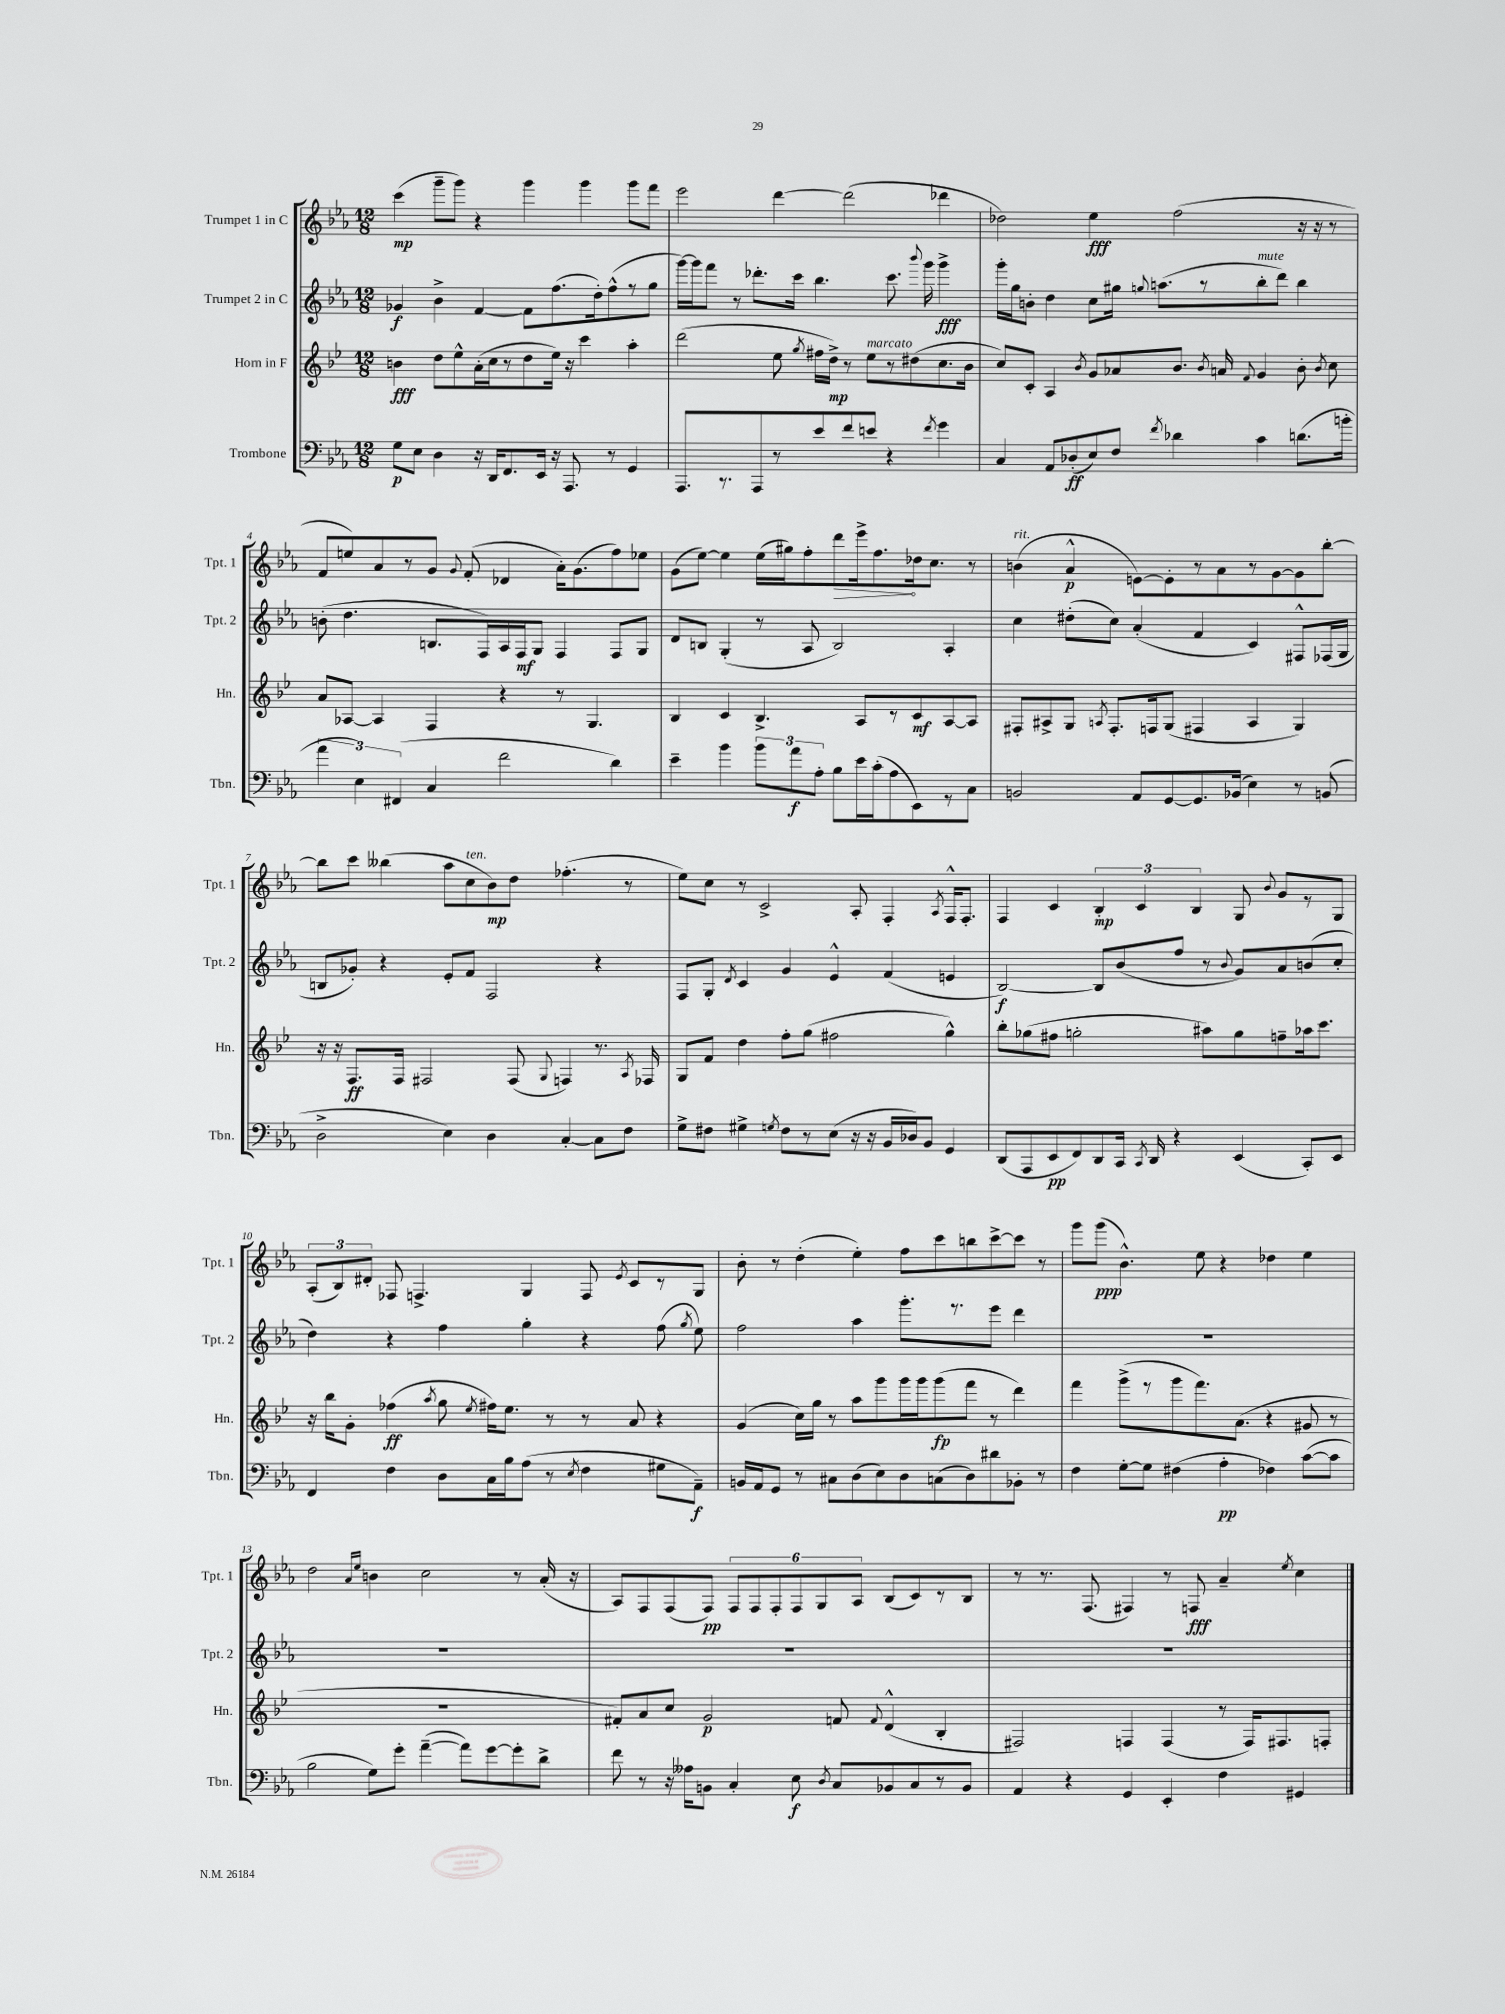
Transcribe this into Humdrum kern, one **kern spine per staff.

**kern	**kern	**kern	**kern
*staff4	*staff3	*staff2	*staff1
*clefF4	*clefG2	*clefG2	*clefG2
*k[b-e-a-]	*k[b-e-]	*k[b-e-a-]	*k[b-e-a-]
*M12/8	*M12/8	*M12/8	*M12/8
8G\L	4b\	4g-/	(4ccc\
8E-\J	.	.	.
4D\	8dd\L	4b-^\	8ggg~\L
.	8ee-^^\	.	8ggg\J)
16r	(16a'\L	[4f/	4r
16DD/LK	16cc\J	.	.
8.FF/	8r	.	.
.	8dd\	8f\]L	4ggg\
16EE-/Jk	.	.	.
16r	16ee-\Jk)	(8.ff\	.
8.AAA-/	16r	.	.
.	4ccc\	.	4ggg\
.	.	16dd'\k)	.
8r	.	(8ff^^\	.
4GG/	4aa'\	8r	8ggg\L
.	.	8gg\J	8fff\J
=	=	=	=
8.AAA-/L	(2ddd\	[16ggg\LL)	2eee-\
.	.	16ggg\]J	.
.	.	8fff\J	.
8.r	.	.	.
.	.	8r	.
8AAA-/	.	8.ddd-'\L	.
8r	8ee-\	.	[4ddd\
.	.	16ccc\Jk	.
.	8qgg/	.	.
8e-/	16ff#\LL	4.bb-\	.
.	16dd^\JJ)	.	.
8f/	8r	.	(2ddd\]
8e/J	8ee-\L	.	.
4r	8r	8.ccc\	.
.	(8dd#\	.	.
.	.	8qqbbb-/	.
.	.	16ggg\	.
8qf/	.	.	.
4g\	8.cc\	4ggg^\	4ddd-\
.	16b-\Jk	.	.
=	=	=	=
4C/	8cc/L)	16ggg'\LL	2dd-\)
.	.	16gg\J	.
.	8c'/J	8b'\J	.
8AA-/L	4A/	4dd\	.
(8D-'/	.	.	.
.	8qb-/	.	.
8E-/)	8g/L	8cc\L	4ee-\
8F/J	8a-/	16gg#\Jk	.
.	.	8qqgg/	.
.	.	(8.aa\L	.
8qf/	.	.	.
4d-\	8.b-/J	.	(2ff\
.	.	8r	.
.	8qb-/	.	.
.	16a/	.	.
.	8qqf/	.	.
4c\	4g/	8bb-'\	.
.	.	8ddd\J)	.
(8.d\L	8b-'\	4bb-\	16r
.	.	.	16r
.	8qb-/	.	.
.	8cc\	.	8r
16b'\Jk	.	.	.
=	=	=	=
6a-\	8a/L	(8b'\	8f/L
.	[8A-/J	4.dd\	8ee/)
6E-\)	.	.	.
.	4A-/]	.	8a-/
(6FF#/	.	.	.
.	.	.	8r
4C/	4F/	8.B/L	8g/J
.	.	.	8qqg/
.	.	.	(8f'/
.	.	16F/L)	.
2f\	4r	16A-/	4d-/
.	.	16F/J	.
.	.	8G/J	.
.	8r	4F/	16a-'\LK)
.	.	.	(8.g\
.	4.G/	.	.
4d\)	.	8F/L	8ff\)
.	.	8G/J	8ee-\J
=	=	=	=
4e-~\	4B-/	8d/L	(8g\L
.	.	8B/J	[8ee-\J)
4b-\	4c/	(4G'/	4ee-\]
12b-\L	4.B-^/	8r	(16ee-\LL
.	.	.	16gg#\J)
12a-\	.	.	.
.	.	8A-/	8ff'\
12A-'\J	.	.	.
8B-\L	.	2B/)	8ddd\
16e-\L	8A/L	.	16eee-^\k
(16c'\J	.	.	8.ff\
8A-\	8r	.	.
8EE-\)	8c/	.	16dd-\k
.	.	.	8.cc\J
8r	[8A/	4A-'/	.
8C\J	8A/]J	.	8r
=	=	=	=
2BB/	8F#'/L	4cc\	(4b\
.	8A#^/	.	.
.	8G/J	(8dd#'\L	4a-^^/
.	8qA/	.	.
.	8.F#'/L	8cc\J)	.
8AA-/L	.	(4a-'/	[8e\L)
.	16F/k	.	.
[8GG/	(8G/J	.	8e'\]
8.GG/]	4F#/	4f/	8r
.	.	.	8a-\
(16BB-/Jk	.	.	.
4E-\)	4A/	4c/)	8r
.	.	.	[8g\
8r	4G/)	8F#^^/L	8g\]
(8BB/	.	(16F-/L	[8bb-'\J
.	.	16G/JJ	.
=	=	=	=
2D^\	16r	8B/L	8bb-\]L
.	16r	.	.
.	8.F/L	8g-'/J)	8ccc\J
.	.	4r	(4bb--\
.	16F/Jk	.	.
.	2F#/	.	.
4E-\)	.	8e-'/L	8aa-\L
.	.	8f/J	8cc\
4D\	.	2F/	8b-\)
.	(8F#/	.	8dd\J
.	8qqG/	.	.
[4C'/	4F/)	.	(4.ff-'\
8C\]L	8.r	4r	.
8F\J	.	.	8r
.	8qA/	.	.
.	16F-/	.	.
=	=	=	=
8G^\L	8G/L	8F/L	8ee-\L)
8F#\J	8f/J	8G'/J	8cc\J
.	.	8qd/	.
4G#^\	4dd\	4c/	8r
.	.	.	2c^/
8qG/	.	.	.
8F#\L	8ff'\L	4g/	.
8r	(8gg\J	.	.
(8E-\J	2ff#\	4e-^^/	.
16r	.	.	8A-'/
16r	.	.	.
16BB-/LL	.	(4f/	4F'/
16D-/J)	.	.	.
8BB-/J	.	.	.
.	.	.	8qA-/
4GG/	4gg^^\)	4e/	16F^^/LK
.	.	.	8.F'/J
=	=	=	=
(8DD/L	8bb-'\L	[2B-/)	4F/
8AAA-/	(8gg-\	.	.
8EE-/	8ff#\J	.	4c/
8FF/)	2gg'\	.	.
8DD/	.	8B-/]L	6B-'/
16CC/Jk	.	(8b-/	.
.	.	.	6c/
8qCC/	.	.	.
16DD/	.	.	.
4r	.	8ff/J	.
.	.	.	6B-/
.	8aa#\L)	8r	.
.	.	8qqb-/	.
(4EE-/	8gg\	8g/L)	8G/
.	.	.	8qqb-/
.	8ff~\	8a-/	8g/L
8CC'/L)	16aa-\k	(8b/	8r
.	8.ccc\J	.	.
8EE-/J	.	8cc'/J	8G/J
=	=	=	=
4FF/	16r	4dd\)	(12A-'/L
.	16bb-\LK	.	.
.	.	.	12B-/)
.	8g'\J	.	.
.	.	.	12d#'/J
4F\	(4ff-\	4r	8F-/
.	.	.	4.F^/
.	8qaa/	.	.
8D\L	8gg\	4ff\	.
.	8qee-/	.	.
16C\L	16ff#\LK)	.	.
16B-\J	8.ee-\J	.	.
(8A-\J	.	4gg'\	4G/
8r	8r	.	.
8qE-/	.	.	.
4F\	8r	4r	8F/
.	.	.	8qe-/
.	8a/	.	8c/L
8G#\L	4r	(8ff\	8r
.	.	8qgg/	.
8AA-~\J)	.	8ee-\)	8G/J
=	=	=	=
16BB/LL	(4g/	2ff\	8b-'\
16AA-/J	.	.	.
8GG/J	.	.	8r
8r	16cc\LL)	.	(4dd'\
.	16gg\JJ	.	.
8C#\L	8r	.	.
(8D\	8aa\L	4aa-\	4ee-'\)
8E-\)	8ggg\	.	.
8D\	16ggg\L	8.ggg'\L	8ff\L
.	16ggg\J	.	.
(8C\	(8ggg\	.	8ccc\
.	.	8.r	.
8D\)	8fff\J	.	8bb\
8d#\	8r	8eee-\J	[8ccc^\
8BB-'\J	4ddd\)	4ddd\	8ccc\]J
8r	.	.	8r
=	=	=	=
4F\	4fff\	1.r	8ggg\L
.	.	.	(8ggg\J
[8G'\L	(8ggg^\L	.	4.b-^^\)
8G\]J	8r	.	.
(4F#\	8ggg\	.	.
.	8.fff\)	.	8ee-\
4A-'\	.	.	4r
.	(8.a\J	.	.
4F-\)	4r	.	4dd-\
([8c\L	8g#/	.	4ee-\
8c\]J	8r	.	.
=	=	=	=
2B-\	1.r	1.r	2dd\
.	.	.	16qqa-/LL
.	.	.	16qqee-/JJ
8G\L)	.	.	4b\
8g'\J	.	.	.
([4a-~\	.	.	2cc\
8a-\]L)	.	.	.
[8g\	.	.	.
8g'\]	.	.	8r
8d^\J	.	.	(16a-'/
.	.	.	16r
=	=	=	=
8f\	8f#'/L)	1.r	8A-/L)
8r	8a/	.	8F/
16r	8cc/J	.	(8F/
16A--\LK	.	.	.
8BB\J	2g/	.	8F/J)
4C'/	.	.	12F/L
.	.	.	12F/
.	.	.	12F'/
8E-\	.	.	12F/
.	.	.	12G/
8qD/	.	.	.
8C/L	8f/	.	.
.	.	.	12A-/J
.	8qqf/	.	.
8BB-/	(4d^^/	.	(8B-/L
8C/	.	.	8c/)
8r	4B-'/	.	8r
8BB-/J	.	.	8B-/J
=	=	=	=
4AA-/	2F#/)	1.r	8r
.	.	.	8.r
4r	.	.	.
.	.	.	(8.F/
4GG/	4F/	.	4F#/)
4EE-'/	(4F/	.	8r
.	.	.	8F/
4F\	8r	.	4a-~/
.	16F/LK)	.	.
.	8.F#/	.	.
.	.	.	8qee-/
4GG#/	.	.	4cc\
.	8F'/J	.	.
==	==	==	==
*-	*-	*-	*-
